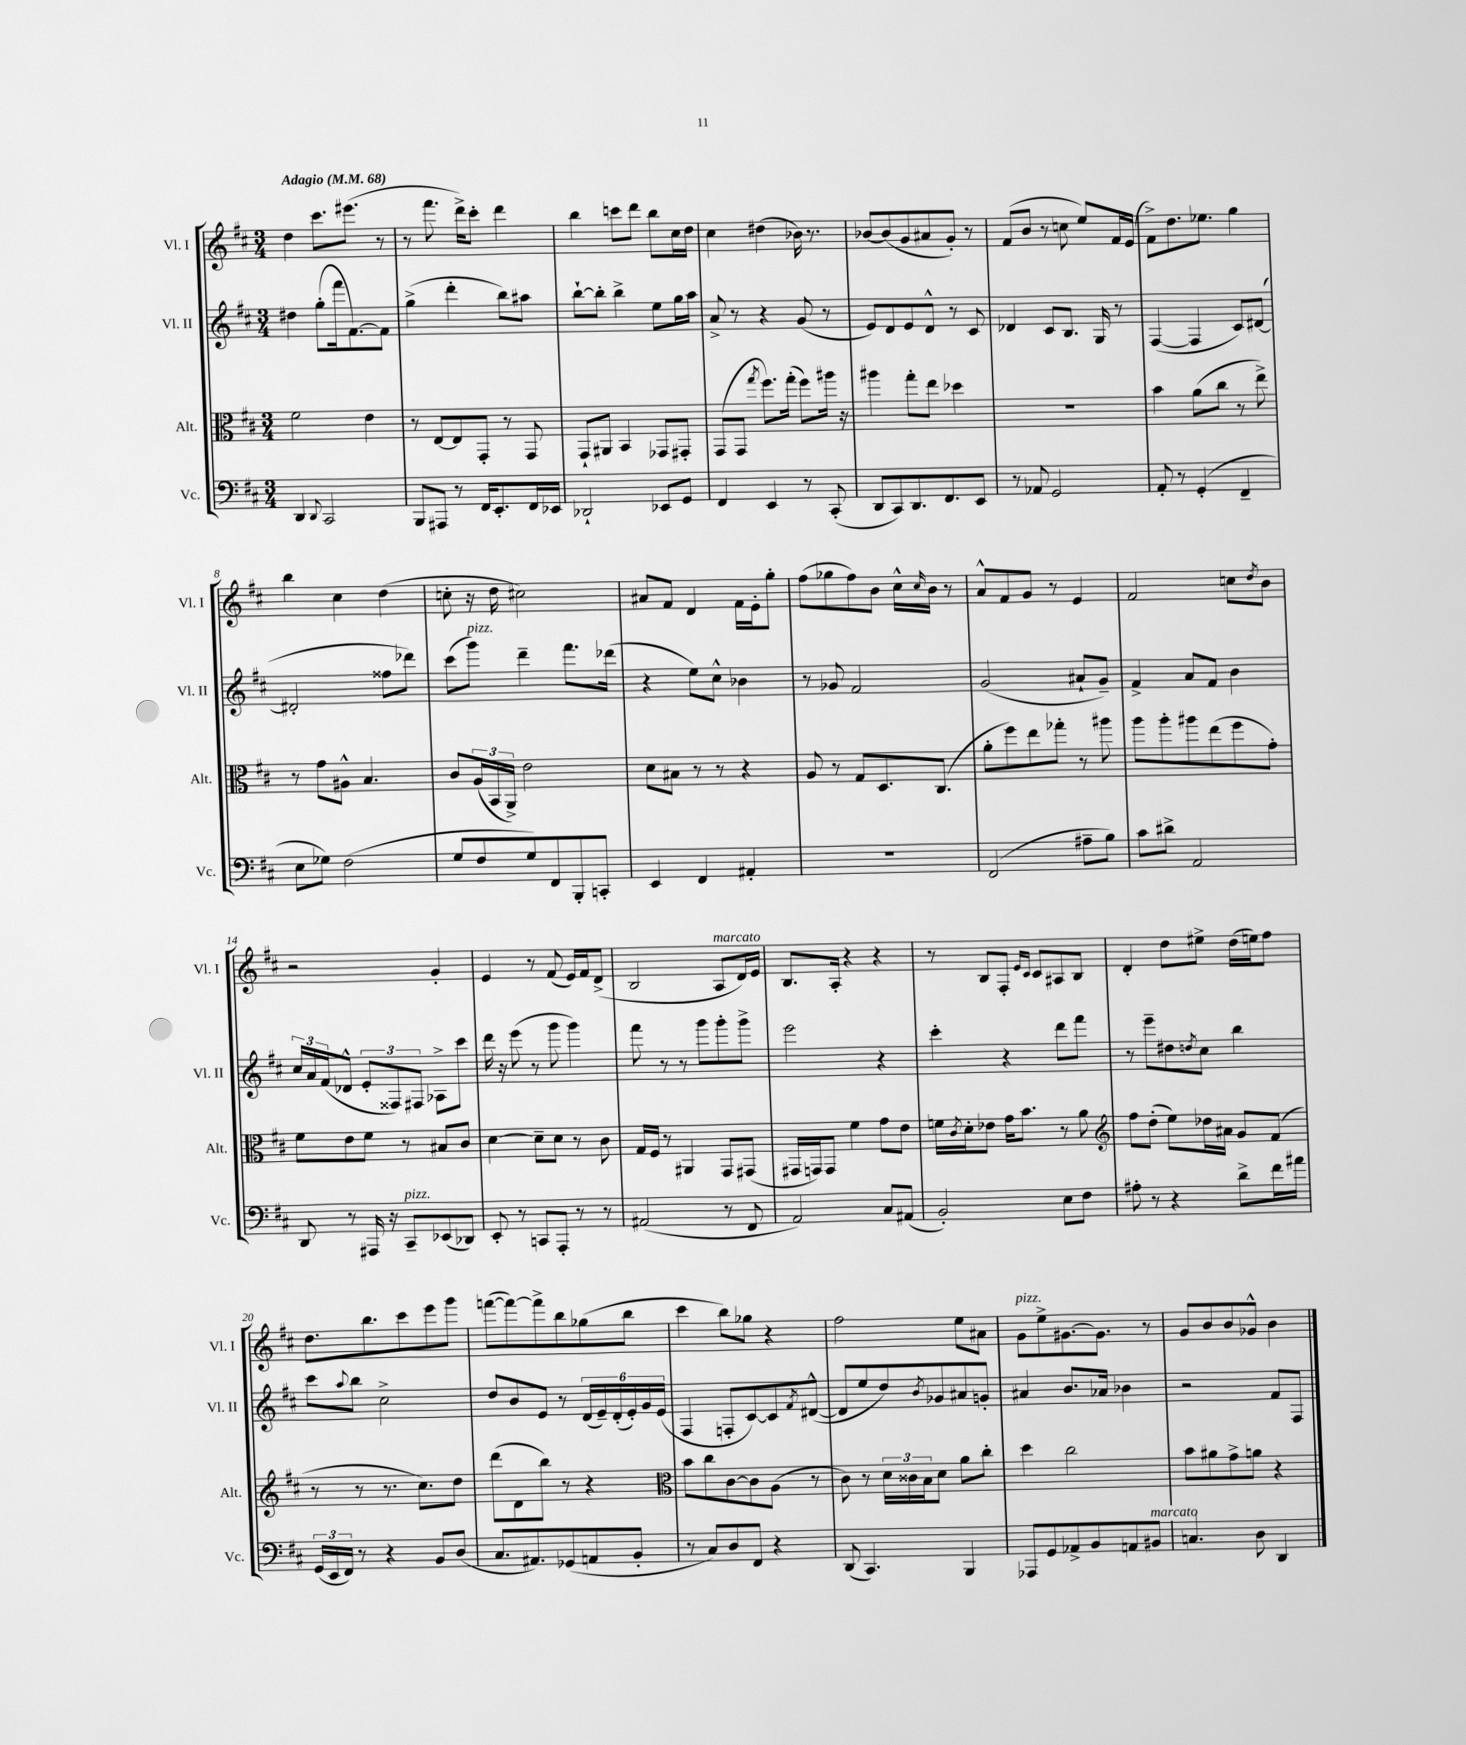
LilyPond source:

<<
\new StaffGroup <<
\new Staff = "s0" \with { instrumentName = "Vl. I" shortInstrumentName = "Vl. I" } {
    \clef treble \key d \major \numericTimeSignature \time 3/4 \tempo "Adagio" 4 = 68
    d''4 cis'''8. eis'''8.( r8 |
    r8 fis'''8. d'''16->) cis'''8-. d'''4 |
    b''4 c'''8 d'''8 b''8 cis''16 d''16 |
    cis''4 dis''4( bes'16) r8. |
    bes'8~ bes'8( g'8 ais'8 g'8-.) r8 |
    fis'8( b'8 r8 c''8 e''8) fis'16 e'16( |
    fis'8->) d''8. ees''8. g''4 |
    b''4 cis''4 d''4( |
    c''8-. r16 d''16 cis''2) |
    ais'8 fis'8 d'4 fis'16 e'16-. g''8-. |
    fis''8( ges''8 fis''8) b'8 cis''16-^ \grace { cis''16 } b'16 r8 |
    a'8-^ fis'8 g'8 r8 e'4 |
    fis'2 c''8 \acciaccatura { d''8 } b'8 |
    r2 g'4-. |
    e'4 r8 fis'8( e'16) fis'16 d'8->( |
    b2 a8^\markup { \italic "marcato" } d'16) e'16 |
    b8. a16-. r4 r4 |
    r8 b8 fis8-. \grace { e'16 cis'16 } cis'8 ais8 b8 |
    d'4-. d''8 eis''8-> d''16( e''16) fis''8 |
    d''8. b''8. cis'''8 e'''8 g'''8 |
    f'''8~( f'''8~) f'''8-> b''8 ges''8( b''8 |
    cis'''4 b''8) ges''8 r4 |
    fis''2 e''8 ais'8 |
    g'8^\markup { \italic "pizz." } e''8-> gis'8.~ gis'8. r8 |
    g'8 b'8 b'8 ges'8-^ b'4 \bar "|." |
}
\new Staff = "s1" \with { instrumentName = "Vl. II" shortInstrumentName = "Vl. II" } {
    \clef treble \key d \major \numericTimeSignature \time 3/4
    dis''4 g''8-.( fis'''16 fis'8.~) fis'8 |
    g''4->( d'''4-. b''8) ais''8 |
    b''8~-! b''8-. b''4-> e''8 g''16 a''16 |
    a'8-> r8 r4 g'8( r8 |
    e'8) d'8 e'8 d'8-^ r8 cis'8 |
    des'4 cis'8 b8. g16 r8 |
    fis4~( fis4 cis'8) dis'8~( |
    dis'2-. fisis''8 des'''8) |
    cis'''8( g'''8^\markup { \italic "pizz." }) d'''4-- fis'''8. des'''16( |
    r4 e''8) cis''8-^ bes'4 |
    r8 ges'8 fis'2 |
    g'2( ais'8-! g'8--) |
    fis'4-> a'8 fis'8 b'4 |
    \tuplet 3/2 { cis''16 a'16 fis'16( } des'8-^ \tuplet 3/2 { e'8-. fisis8) fis8 } aes8-> cis'''8 |
    d'''16 r16 e'''8( r8 g'''8 g'''4) |
    fis'''8 r8 r8 g'''8 g'''8-. g'''8-> |
    e'''2 r4 |
    cis'''4-. r4 d'''8 fis'''8 |
    r8 e'''8-- dis''8 \acciaccatura { d''8 } cis''8 b''4 |
    cis'''8 \appoggiatura { a''8 } b''8 cis''2-> |
    d''8 b'8 e'8 r8 \tuplet 6/4 { d'16( e'16--) d'16-.( e'16-.) g'16 e'16( } |
    fis4 f8-. cis'8~) cis'8 \acciaccatura { fis'8 } dis'8~-^( |
    dis'8 e''8 d''8) \acciaccatura { b'8 } ges'8 ais'8 g'8-. |
    ais'4 b'8. aes'16 bes'4 |
    r2 fis'8 fis8 \bar "|." |
}
\new Staff = "s2" \with { instrumentName = "Alt." shortInstrumentName = "Alt." } {
    \clef alto \key d \major \numericTimeSignature \time 3/4
    fis'2 e'4 |
    r8 e8~ e8 g,8-. r8 g,8 |
    g,8-! ais,8 b,4 ges,8 gis,8-. |
    g,8( g,8 \acciaccatura { g''8 } fis''8.) g''16-.( fis''8) ais''16 r16 |
    ais''4 g''8-. e''8 des''4 |
    R2. |
    b'4 a'8( cis''8 r8 e''8->) |
    r8 g'8 ais8-^ b4. |
    cis'8 \tuplet 3/2 { a16( b,16 a,16->) } e'2 |
    d'8 bis8 r8 r8 r4 |
    a8 r8 g8 d8. cis8.( |
    a'8-. fis''8) e''8 ges''8-. r8 ais''8 |
    a''8 a''8-. ais''8 e''8( fis''8 g'8-.) |
    fis'8 e'8 fis'8 r8 bis8 cis'8 |
    d'4~ d'8-- d'8 r8 cis'8 |
    g16 fis16 r8 ais,4 g,8 gis,8( |
    gis,16 g,16) g,8 fis'4 g'8 e'8 |
    f'16 \acciaccatura { cis'8 } d'16-. ees'8 g'16 b'8. r8 a'8 |
    \clef treble fis''8 d''8-.( e''8) des''16 ais'16 g'8 fis'8( |
    r8 r8 r8. cis''8.) d''8 |
    d'''8( d'8 b''8) r8 r4 |
    \clef alto b'8 cis''8 cis'8~ cis'8 a8( r8 |
    cis'8) r8 \tuplet 3/2 { d'16 cisis'16 b16 } d'8 a'8 cis''8-. |
    d''4 cis''2 |
    b'8 ais'8 g'8-> a'8 r4 \bar "|." |
}
\new Staff = "s3" \with { instrumentName = "Vc." shortInstrumentName = "Vc." } {
    \clef bass \key d \major \numericTimeSignature \time 3/4
    d,4 \appoggiatura { d,8 } cis,2 |
    b,,8 ais,,8 r8 fis,16 e,8.-. fis,16 ees,16 |
    des,2-! ees,8 g,8 |
    fis,4 e,4 r8 cis,8-.( |
    d,8 cis,8) d,8. fis,8. e,8 |
    r8 aes,8 g,2 |
    a,8-. r8 g,4-.( fis,4-- |
    e8 ges8) fis2( |
    g8 fis8 g8) fis,8 b,,8-. c,8-. |
    e,4 fis,4 ais,4-. |
    R2. |
    fis,2( ais8-- b8) |
    cis'8 dis'8-> a,2 |
    d,8 r8 ais,,16 r16 cis,8--^\markup { \italic "pizz." } ees,8( des,8) |
    e,8-. r8 c,8 a,,8-. r8 r8 |
    ais,2( r8 fis,8 |
    a,2) cis8 ais,8( |
    b,2-.) e8 fis8 |
    ais8-. r8 r4 d'8-> fis'16 ais'16 |
    \tuplet 3/2 { g,16( e,16 fis,16) } r8 r4 b,8 d8( |
    cis8. ais,8.) ges,8( a,8 b,8-. |
    r8 cis8) d8 fis,8 r4 |
    d,8( cis,4.) b,,4 |
    aes,,8 g,8 aes,8-> b,8 a,8 bis,8^\markup { \italic "marcato" } |
    c4. d8 d,4 \bar "|." |
}
>>
>>
